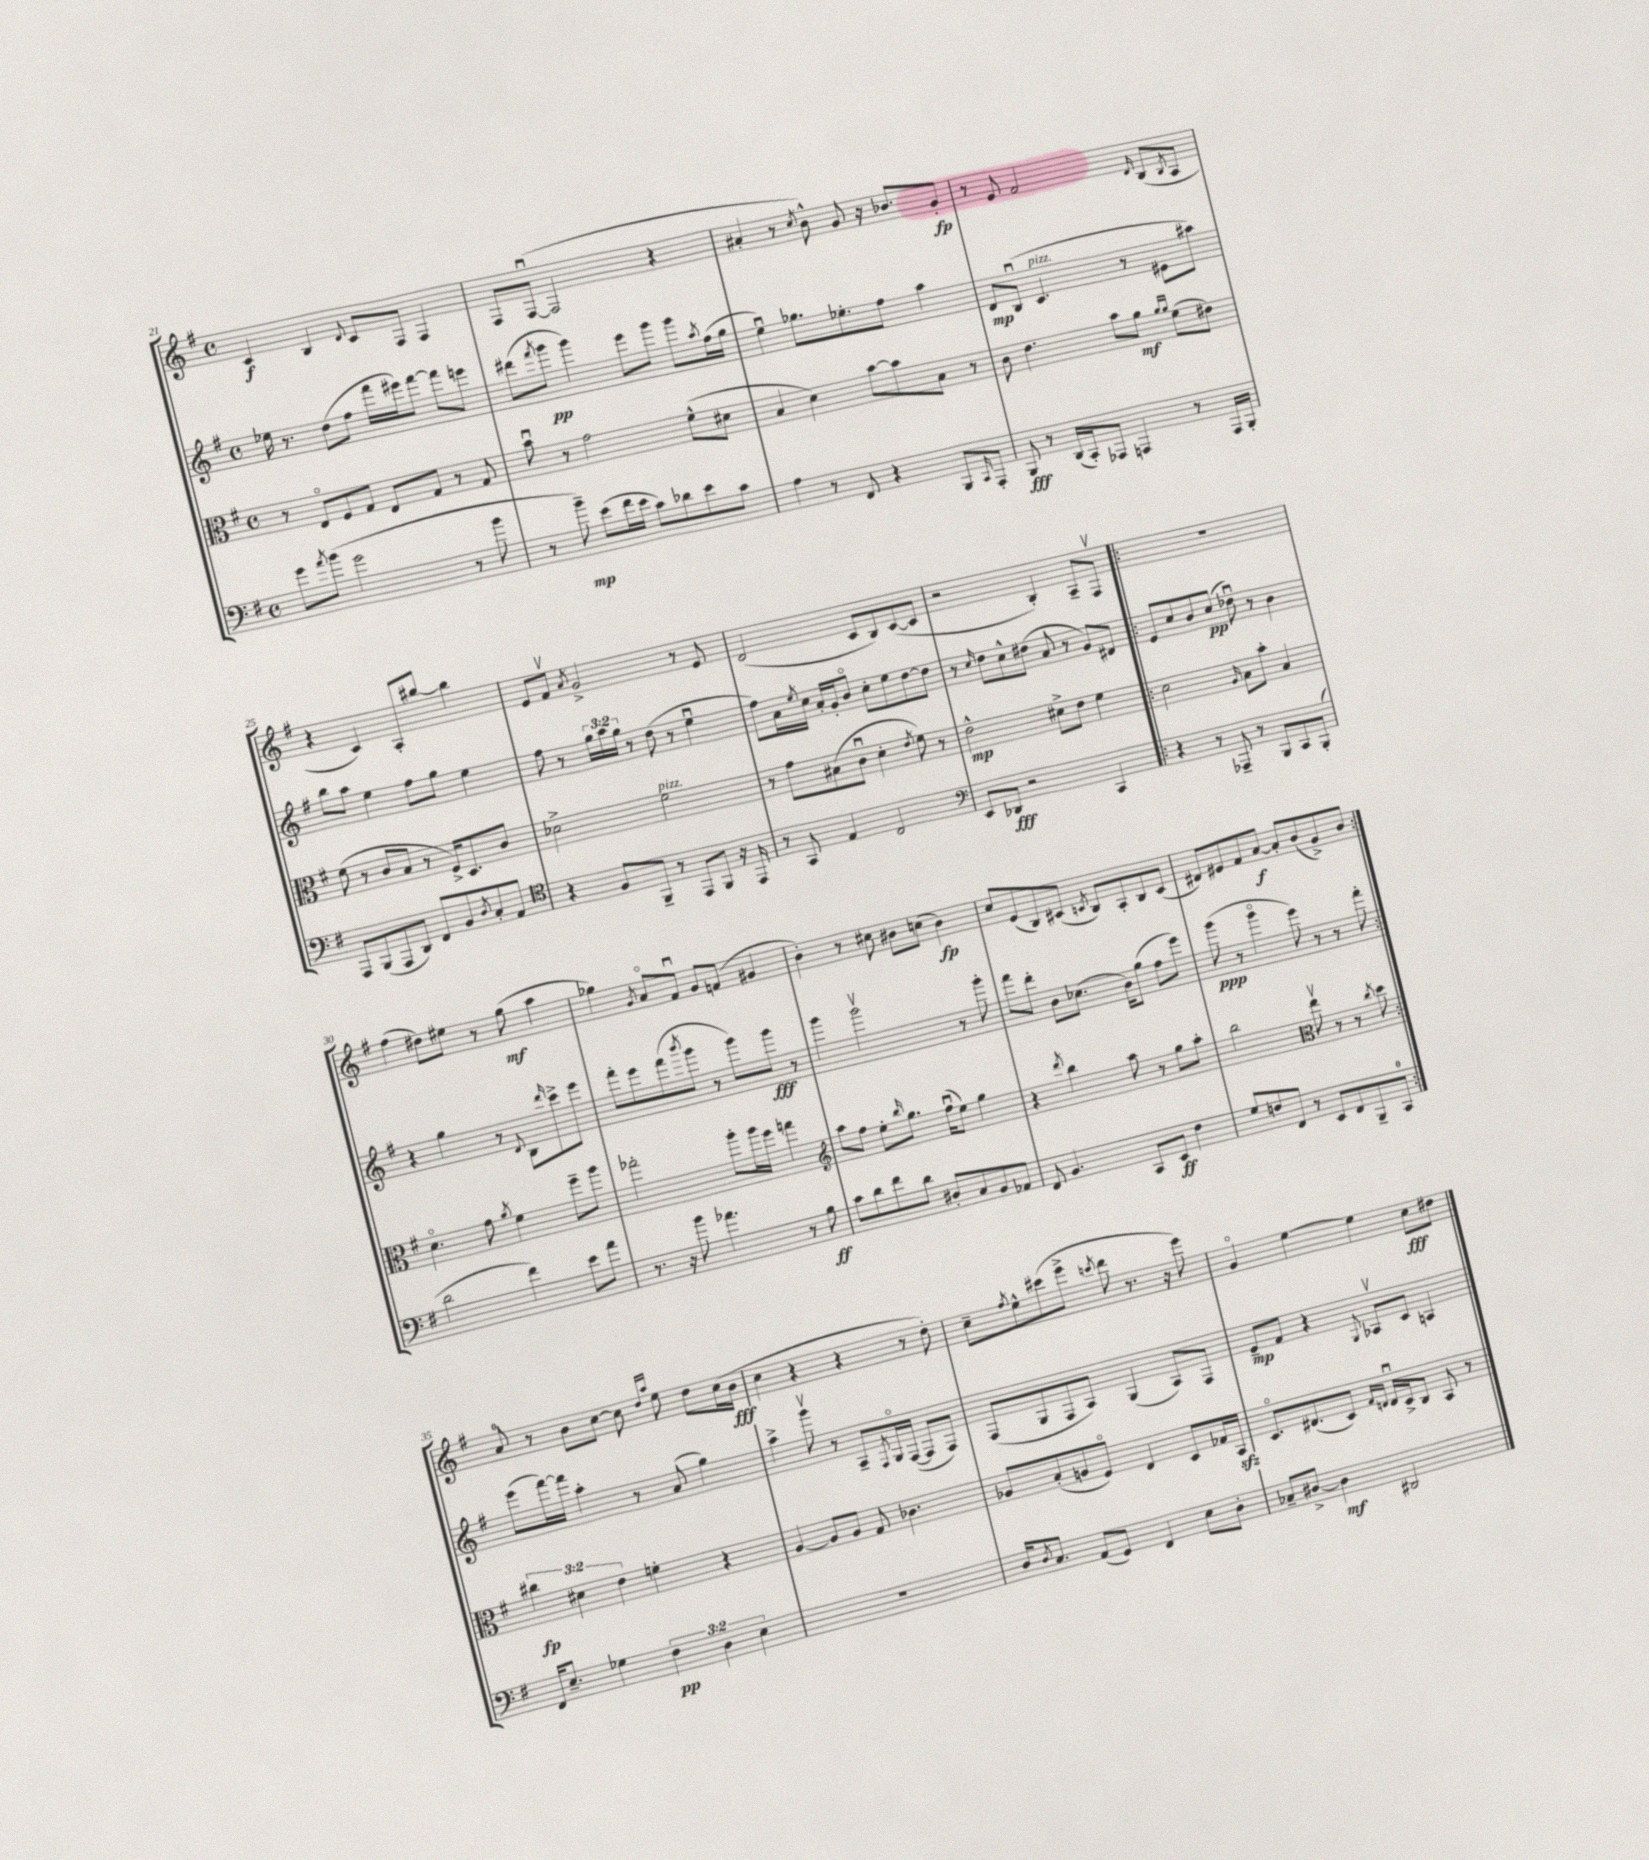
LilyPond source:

<<
\new StaffGroup <<
\new Staff = "s0" {
    \clef treble \key g \major \defaultTimeSignature \time 4/4
    c'4\f b4 \appoggiatura { d'8 } c'8 fis8 fis4 |
    fis8 fis8~\downbow( fis2 r4 |
    ais'4-. r8 \acciaccatura { c''8 } b'8-^) g'8 r16 bes'8. g'8-.\fp |
    r8 e'8 fis'2 \grace { d'16 } b8( \acciaccatura { b8 } a8 |
    r4 c'4) a8-. bis''8~ bis''4 |
    e'8 fis'8\upbow \acciaccatura { a'8 } g'2-> r8 e'8 |
    d'2( c'8 b8) c'8~( c'8 |
    r2 b4-.) a8-- fis8\upbow |
    \repeat volta 2 { R1 |
    fis''4( dis''8) eis''8 r8 g''8\mf( a''4 |
    ges''4) \acciaccatura { g'8 } a'8\flageolet fis'8\downbow g'8 f'8( gis'4 |
    b'4-.) r8 cis''8 bis'8 c''8( bis'4\fp) |
    c''8 e'8( b8) cis'8( \acciaccatura { c'8 } b8) a8-. b8 c'8( |
    dis'8) eis'8 fis'8 a'8~\f a'8-. b'8( g'8->) b'8 | }
    a'8-0 r8 b'8 c''8~ c''8 \grace { d''16 a''16 } e''8 d''8 c''16( b'16\fff |
    c''4 r4 r4 r8 d''8-.) |
    c''8-- \acciaccatura { fis''8 } e''8-^ cis'''8( e'''8-> \acciaccatura { c'''8 } d'''8 r8. r16 e'''8) |
    g'4\flageolet e''4~ e''4 c''8\fff dis''8 \bar "|." |
}
\new Staff = "s1" {
    \clef treble \key g \major \defaultTimeSignature \time 4/4 \override Staff.TupletNumber.text = #tuplet-number::calc-fraction-text
    ees''16 r8. d''8( fis''8 fis'''16 eis'''16) fis'''8~ fis'''8 e'''8 |
    dis'''8( \acciaccatura { fis'''8 } g'''8\pp g'''4) e'''8 g'''8 g'''8 \acciaccatura { a''8 } fis''16( g''16 |
    e''4\downbow) ges''8. ees''8.-. fis''8 a''4 |
    d'8\mp b8\downbow( c'4.^\markup { \italic "pizz." } r8 eis'8 ais''8) |
    b''8 a''8 e''4 fis''8 g''8 e''4 |
    fis''8 r8 \tuplet 3/2 { g''16 a''16 g''16 } r8 d''8( r8 e''4\downbow |
    fis''8) a'16 \acciaccatura { e''8 } c''16 a'16-. g'16-. b'8\flageolet c''8-. e''8 d''8~ d''8 |
    r8 \grace { c''16 } d''8 c''8-^ dis''8( a'8 r8 g'8) dis'8 |
    \repeat volta 2 { e'8 c''8 b'8 c''8\pp( des''8\downbow) r8 b'4 |
    r4 g''4 r8 \appoggiatura { d'8 } b8 \grace { d'''16 } c'''8-> e'''8 |
    fis'''8-. e'''8 fis'''8( \acciaccatura { b'''8 } g'''8 r8 g'''8) g'''8\fff r8 |
    g'''4 g'''2\upbow r8 g'''8-. |
    fis'''8 d'''8-. b'8 ces''8.( b'16) g''8( fis''8 e'''8) |
    g'''8\ppp( r8 g'''4\flageolet e'''8) r8 r8 fis'''8-. | }
    e'''8( fis'''16~) fis'''16 a''4-. r8 a'8( g''4) |
    a''4-> g'''8\upbow r8 a8-- \acciaccatura { fis8 } g16\flageolet fis16~( fis8 fis8) |
    fis8( g8 fis8 a8) g4( a8) fis8 |
    e'8--\mp fis'8 r4 \appoggiatura { g8 } aes8\upbow c'8 a4 \bar "|." |
}
\new Staff = "s2" {
    \clef alto \key g \major \defaultTimeSignature \time 4/4 \override Staff.TupletNumber.text = #tuplet-number::calc-fraction-text
    r8 e8\flageolet fis8 g8 e8 g8 r8 g8 |
    b'8\downbow r8 g'2 fis'8-^( dis'8 |
    b4 d'4) b'8~ b'8 b8 r8 |
    c'8 e'4. b'8 a'8\mf \grace { a'16 a'16 } fis'8( eis'8) |
    fis'8( r8 c'8 b8 r8 fis16->) d8. c'8 |
    des'2-> fis'2^\markup { \italic "pizz." } |
    r8 g'8 bis8( c'8\downbow d'4-. \acciaccatura { e'8 } fis'8) r8 |
    e'2-^\mp dis'8-> e'8 fis'4 |
    \repeat volta 2 { d'2 \grace { a16 } b8 b'8-. b4 |
    d'4.\flageolet g'8 \acciaccatura { a'8 } fis'4 fis''8-- a''8 |
    ges''2-. a''8-. a''16 fis''16 g''4 |
    \clef treble a''8 fis''8 e''8-. \grace { b''16 } g''8. fis''16\downbow( e''8) g''4 |
    r4 \acciaccatura { d'''8 } b''4 a''8 r8 g''8 a''8-. |
    b''2 \clef alto e''8\upbow r8 r8 \acciaccatura { c''8 } d''8 | }
    \tuplet 3/2 { cis''4\fp dis'4 e'4 } f'4-. r4 |
    a4~ a8 a8 g8 ces'4. |
    aes8 b8-.( a8 fis8\flageolet) e4 d8 ges16 b,16\sfz |
    d8.\flageolet eis8.( d8) \grace { g16 e16 } e16\downbow d16-> c8 b,8 r8 \bar "|." |
}
\new Staff = "s3" {
    \clef bass \key g \major \defaultTimeSignature \time 4/4 \override Staff.TupletNumber.text = #tuplet-number::calc-fraction-text
    g'8 \acciaccatura { a'8 } b'8( g'2 r8 b'8 |
    r8 b'8--\mp) e'8( fis'16 e'16 c'8) des'8 e'8 c'8 |
    a4 r8 fis,8 r4 b,,8 \grace { c,16 } a,,8-. |
    b,,8\fff r8 d,16( c,16-.) aes,,8 a,,4 r8 a,,16 b,,16-. |
    a,,8 b,,8( a,,8 d,8) fis,8 b,8 \acciaccatura { d8 } c8-. a,8 |
    \clef tenor r4 fis8 fis,8-- r8 e,8 fis,8 r16 e,16 |
    r8 g,8 e4 c2 |
    \clef bass e,8 des,8\fff r2 c,4 |
    \repeat volta 2 { r4 r8 aes,,8-- r8 b,,8 c,8 b,,8-.( |
    d'2 fis'4) e'8 a'8 |
    r8. r16 b'8 aes'4. r8 b8\ff |
    c'8 d'8 fis'8 d'8 dis8-. c8 b,8 aes,8 |
    fis,8 b,4. c,8 e,8\ff fis4 |
    g8 f8 fis,8 r8 e,8 fis,8 b,,8-- c,8-0 | }
    fis,16 e8.-- ges4 \tuplet 3/2 { fis4\pp d4 e4 } |
    R1 |
    d16 \acciaccatura { d8 } c8. a,8( g,8) fis,4 e8 d8-. |
    ces8-- dis8~-> dis4\mf dis,2 \bar "|." |
}
>>
>>
\layout { \context { \Score currentBarNumber = #21 } }
